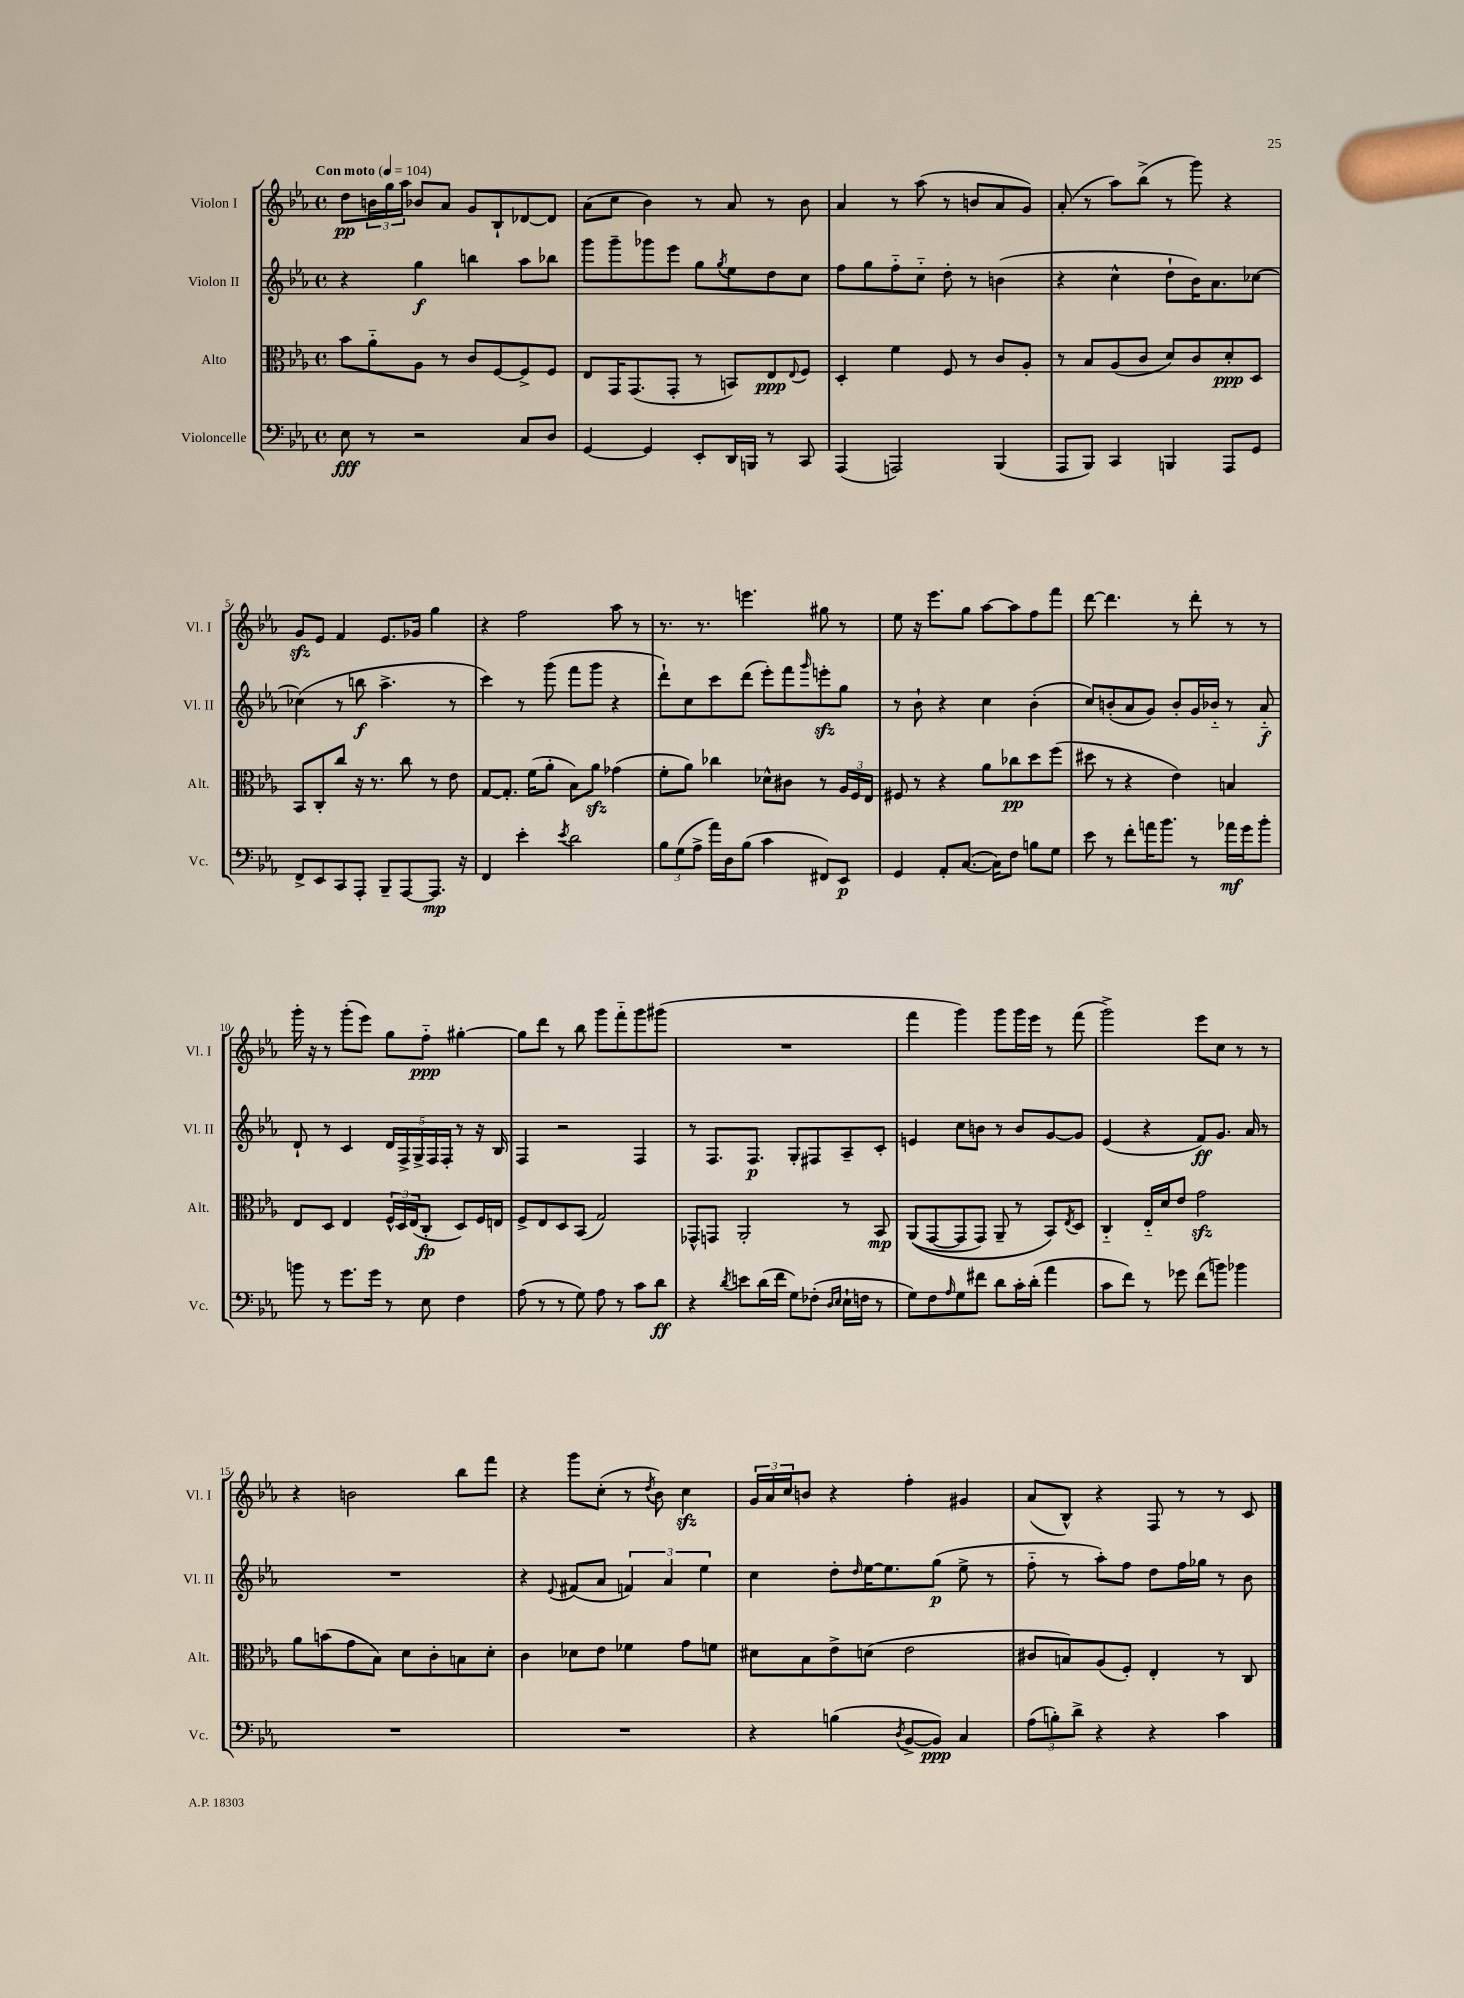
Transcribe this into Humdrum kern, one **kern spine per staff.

**kern	**dynam	**kern	**dynam	**kern	**dynam	**kern	**dynam
*part4	*part4	*part3	*part3	*part2	*part2	*part1	*part1
*staff4	*staff4	*staff3	*staff3	*staff2	*staff2	*staff1	*staff1
*I"Violoncelle	*	*I"Alto	*	*I"Violon II	*	*I"Violon I	*
*I'Vc.	*	*I'Alt.	*	*I'Vl. II	*	*I'Vl. I	*
*clefF4	*	*clefC3	*	*clefG2	*	*clefG2	*
*k[b-e-a-]	*	*k[b-e-a-]	*	*k[b-e-a-]	*	*k[b-e-a-]	*
*M4/4	*	*M4/4	*	*M4/4	*	*M4/4	*
*met(c)	*	*met(c)	*	*met(c)	*	*met(c)	*
*MM104	*	*MM104	*	*MM104	*	*MM104	*
=1	=1	=1	=1	=1	=1	=1	=1
!	!	!	!	!	!	!LO:TX:a:B:t=Con moto	!
8E-\	fff	8b-\L	.	4r	.	8dd\L	pp
8r	.	8a-\	.	.	.	24bn\L	.
.	.	.	.	.	.	24gg\	.
.	.	.	.	.	.	24aa-\JJ	.
2r	.	8A-\J	.	4gg\	f	8b-X/L	.
.	.	8r	.	.	.	8a-/J	.
.	.	8c/L	.	4bbn\	.	8g/L	.
.	.	[8F/	.	.	.	8B-`/	.
8C/L	.	8F^/]	.	8aa-\L	.	[8d-X/	.
8D/J	.	8F/J	.	8bb-X\J	.	8d-/J]	.
=2	=2	=2	=2	=2	=2	=2	=2
[4GG/	.	8E-/L	.	8ggg\L	.	(8a-\L	.
.	.	16GG/K	.	8ggg~\	.	8cc\J	.
.	.	(8.GG/	.	.	.	.	.
4GG/]	.	.	.	8ggg-X\	.	4b-\)	.
.	.	8GG'/J	.	8eee-\J	.	.	.
8EE-'/L	.	8r	.	8gg\L	.	8r	.
.	.	.	.	8qgg/	.	.	.
16DD/L	.	8BBn/L)	.	8ee-\	.	8a-/	.
16BBBn/JJ	.	.	.	.	.	.	.
8r	.	8E-/	ppp	8dd\	.	8r	.
.	.	8qqE-/	.	.	.	.	.
8CC/	.	8F/J	.	8cc\J	.	8b-\	.
=3	=3	=3	=3	=3	=3	=3	=3
(4AAA-/	.	4D'/	.	8ff\L	.	4a-/	.
.	.	.	.	8gg\	.	.	.
2AAAn/)	.	4f\	.	8ff\	.	8r	.
.	.	.	.	8cc\J	.	(8aa-\	.
.	.	8F/	.	8dd'\	.	8r	.
.	.	8r	.	8r	.	8bn/L	.
(4BBB-/	.	8c/L	.	(4bn\	.	8a-/	.
.	.	8A-'/J	.	.	.	8g/J)	.
=4	=4	=4	=4	=4	=4	=4	=4
8AAA-/L	.	8r	.	4r	.	(8a-'/	.
8BBB-/J)	.	8B-/L	.	.	.	8r	.
4CC/	.	(8A-/	.	4cc^^\	.	8aa-\L)	.
.	.	8c/J	.	.	.	(8bb-^\J	.
4BBBn/	.	8d/L)	.	8dd`\L	.	8r	.
.	.	8c/	.	16b-\K)	.	8ggg\)	.
.	.	.	.	8.a-\	.	.	.
8AAA-/L	.	8d'/	ppp	.	.	4r	.
8GG/J	.	8D/J	.	[8cc-X\J	.	.	.
!!LO:LB:g=z
=5	=5	=5	=5	=5	=5	=5	=5
8FF^/L	.	8BB-/L	.	(4cc-X\]	.	8gzz/L	.
8EE-/	.	8C'/	.	.	.	8e-/J	.
8CC/	.	8cc/J	.	8r	.	4f/	.
8AAA-'/J	.	16r	.	8bbn\	f	.	.
.	.	8.r	.	.	.	.	.
8BBB-~/L	.	.	.	4.aa-^\	.	8.e-/L	.
[8AAA-/	.	8cc\	.	.	.	.	.
.	.	.	.	.	.	16g-X/Jk	.
8.AAA-/J]	mp	8r	.	.	.	4gg\	.
.	.	8e-\	.	8r	.	.	.
16r	.	.	.	.	.	.	.
=6	=6	=6	=6	=6	=6	=6	=6
4FF/	.	[8G/L	.	4ccc\)	.	4r	.
.	.	8.G'/J]	.	.	.	.	.
4e-'\	.	.	.	8r	.	2ff\	.
.	.	(16f\KL	.	.	.	.	.
.	.	8a-'\J	.	(8ggg\	.	.	.
8qe-/	.	.	.	.	.	.	.
2d\	.	8B-\L)	.	8fff\L	.	.	.
.	.	8a-zz\J	.	8ggg\J	.	.	.
.	.	(4g-X\	.	4r	.	8aa-\	.
.	.	.	.	.	.	8r	.
=7	=7	=7	=7	=7	=7	=7	=7
12B-\L	.	8f'\L	.	8ddd`\L)	.	8.r	.
(12G\	.	.	.	.	.	.	.
.	.	8a-\J)	.	8cc\	.	.	.
12A-^\J	.	.	.	.	.	.	.
.	.	.	.	.	.	8.r	.
16a-\LL)	.	4cc-X\	.	8ccc\	.	.	.
16D\J	.	.	.	.	.	.	.
(8B-\J	.	.	.	(8ddd\J	.	4.eeen\	.
4c\	.	8d-X^^\L	.	8eee-'\L)	.	.	.
.	.	8c#X\J	.	8fff\	.	.	.
.	.	.	.	16qqggg/	.	.	.
8FF#X/L)	.	8r	.	8eeenzz'\	.	8gg#X\	.
8EE-/J	p	24A-/LL	.	8gg\J	.	8r	.
.	.	24F/	.	.	.	.	.
.	.	24E-/JJ	.	.	.	.	.
=8	=8	=8	=8	=8	=8	=8	=8
4GG/	.	8F#X/	.	8r	.	8ee-\	.
.	.	8r	.	8b-`\	.	16r	.
.	.	.	.	.	.	8.eee-\L	.
8AA-'/L	.	4r	.	4r	.	.	.
([8.C/J	.	.	.	.	.	8gg\J	.
.	.	8a-\L	.	4cc\	.	[8aa-\L	.
16C\KL])	.	.	.	.	.	.	.
8F\J	.	8cc-X\	pp	.	.	8aa-\]	.
8Bn\L	.	8dd\	.	(4b-'\	.	8ff\	.
8G\J	.	(8ff\J	.	.	.	8fff\J	.
=9	=9	=9	=9	=9	=9	=9	=9
8e-\	.	8dd#X\	.	8cc/L)	.	[8ddd\	.
8r	.	8r	.	(8bn'/	.	4.ddd\]	.
8f'\L	.	4r	.	8a-/	.	.	.
16an\K	.	.	.	8g/J)	.	.	.
8.b-\J	.	.	.	.	.	.	.
.	.	4e-\)	.	8b'/L	.	8r	.
8r	.	.	.	16g/L	.	8ddd'\	.
.	.	.	.	16b-X/JJ	.	.	.
16a-X\LL	mf	4Bn/	.	8r	.	8r	.
16g\J	.	.	.	.	.	.	.
8b-'\J	.	.	.	8a-/	f	8r	.
!!LO:LB:g=z
=10	=10	=10	=10	=10	=10	=10	=10
8bn\	.	8E-/L	.	8d`/	.	16ggg'\	.
.	.	.	.	.	.	16r	.
8r	.	8D/J	.	8r	.	8r	.
8.g\L	.	4E-/	.	4c/	.	(8ggg'\L	.
.	.	.	.	.	.	8eee-\J)	.
16g\Jk	.	.	.	.	.	.	.
8r	.	24F^^/LL	.	20d/LL	.	8gg\L	.
.	.	24D/	.	.	.	.	.
.	.	.	.	20F^/	.	.	.
.	.	(24E-/J	.	.	.	.	.
.	.	.	.	20G^/	.	.	.
8E-\	.	8C'/J	fp	.	.	8ff\J	ppp
.	.	.	.	20F/	.	.	.
.	.	.	.	20F'/JJ	.	.	.
4F\	.	8D/L)	.	8r	.	[4gg#X'\	.
.	.	16F/L	.	16r	.	.	.
.	.	16En/JJ	.	16B-/	.	.	.
=11	=11	=11	=11	=11	=11	=11	=11
(8A-\	.	8F^/L	.	4F/	.	8gg#\L]	.
8r	.	8E-/	.	.	.	8ddd\J	.
8r	.	8D/	.	2r	.	8r	.
8G\)	.	(8BB-/J	.	.	.	8bb-\	.
8A-\	.	2G/)	.	.	.	8ggg\L	.
8r	.	.	.	.	.	8fff\	.
8c\L	.	.	.	4F/	.	8ggg\	.
8d\J	ff	.	.	.	.	(8ggg#X\J	.
=12	=12	=12	=12	=12	=12	=12	=12
4r	.	8GG-X^^/L	.	8r	.	1r	.
.	.	8GGn/J	.	8.F/L	.	.	.
8qd/	.	.	.	.	.	.	.
8en\L	.	2AA-'/	.	.	.	.	.
.	.	.	.	8.F/J	p	.	.
(16d\L	.	.	.	.	.	.	.
16f\JJ	.	.	.	.	.	.	.
8G\L)	.	.	.	8G'/L	.	.	.
(8F-X'\J	.	.	.	8F#X/	.	.	.
16qqD/LL	.	.	.	.	.	.	.
16qqE-/JJ	.	.	.	.	.	.	.
16E-`\LL	.	8r	.	8A-~/	.	.	.
16Fn\JJ	.	.	.	.	.	.	.
8r	.	8BB-/	mp	8c'/J	.	.	.
=13	=13	=13	=13	=13	=13	=13	=13
8G\L)	.	((8AA-/L	.	4en/	.	4fff\	.
8F\	.	[8GG/	.	.	.	.	.
16qqA-/	.	.	.	.	.	.	.
8G\	.	8GG/]	.	8cc\L	.	4ggg\)	.
8f#X\J	.	8GG/J)	.	8bn\J	.	.	.
8d\L	.	8AA-~/	.	8r	.	8ggg\L	.
16c'\L	.	8r	.	8b/L	.	16ggg\L	.
(16d'\JJ	.	.	.	.	.	16eee-\JJ	.
4a-\	.	8BB-/L)	.	[8g/	.	8r	.
.	.	8qE-/	.	.	.	.	.
.	.	8D/J	.	8g/J]	.	(8fff\	.
=14	=14	=14	=14	=14	=14	=14	=14
8c\L	.	4C/	.	(4e-/	.	2ggg^\)	.
8f\J)	.	.	.	.	.	.	.
8r	.	16E-/LL	.	4r	.	.	.
.	.	16d/J	.	.	.	.	.
8g-X\	.	8e-/J	.	.	.	.	.
(8f\L	.	2gzz\	.	8f/L)	ff	8eee-\L	.
8bn\J)	.	.	.	8.g/J	.	8cc\J	.
4b-X\	.	.	.	.	.	8r	.
.	.	.	.	16a-/	.	.	.
.	.	.	.	8r	.	8r	.
!!LO:LB:g=z
=15	=15	=15	=15	=15	=15	=15	=15
1r	.	8a-\L	.	1r	.	4r	.
.	.	(8bn\	.	.	.	.	.
.	.	8g\	.	.	.	2bn\	.
.	.	8B-\J)	.	.	.	.	.
.	.	8d\L	.	.	.	.	.
.	.	8c'\	.	.	.	.	.
.	.	8Bn\	.	.	.	8bb-\L	.
.	.	8d'\J	.	.	.	8fff\J	.
=16	=16	=16	=16	=16	=16	=16	=16
1r	.	4c\	.	4r	.	4r	.
.	.	.	.	8qqe-/	.	.	.
.	.	8d-X\L	.	(8f#X/L	.	8ggg\L	.
.	.	8e-\J	.	8a-/J	.	(8cc'\J	.
.	.	4f-X\	.	6fn/)	.	8r	.
.	.	.	.	.	.	8qdd/	.
.	.	.	.	.	.	8b-\)	.
.	.	.	.	6a-/	.	.	.
.	.	8g\L	.	.	.	4cczz\	.
.	.	.	.	6ee-\	.	.	.
.	.	8fn\J	.	.	.	.	.
=17	=17	=17	=17	=17	=17	=17	=17
4r	.	8d#X\L	.	4cc\	.	24g/LL	.
.	.	.	.	.	.	24a-/	.
.	.	.	.	.	.	24cc/J	.
.	.	8B-\	.	.	.	8bn/J	.
(4Bn\	.	8e-^\	.	8dd'\L	.	4r	.
.	.	.	.	16qqdd/	.	.	.
.	.	(8dn\J	.	[16ee-\K	.	.	.
.	.	.	.	8.ee-\]	.	.	.
8qD/	.	.	.	.	.	.	.
[8BB-^/L	.	2e-\	.	.	.	4ff'\	.
8BB-/J])	ppp	.	.	(8gg\J	p	.	.
4C/	.	.	.	8ee-^\	.	4g#X/	.
.	.	.	.	8r	.	.	.
=18	=18	=18	=18	=18	=18	=18	=18
(12A-\L	.	8c#X/L	.	8ff\	.	(8a-/L	.
12Bn'\)	.	.	.	.	.	.	.
.	.	8Bn/)	.	8r	.	8B-^^/J)	.
12d^\J	.	.	.	.	.	.	.
4r	.	(8A-/	.	8aa-'\L)	.	4r	.
.	.	8F'/J)	.	8ff\J	.	.	.
4r	.	4E-'/	.	8dd\L	.	8F/	.
.	.	.	.	16ff\L	.	8r	.
.	.	.	.	16gg-X\JJ	.	.	.
4c\	.	8r	.	8r	.	8r	.
.	.	8C/	.	8b-\	.	8c/	.
==	==	==	==	==	==	==	==
*-	*-	*-	*-	*-	*-	*-	*-
